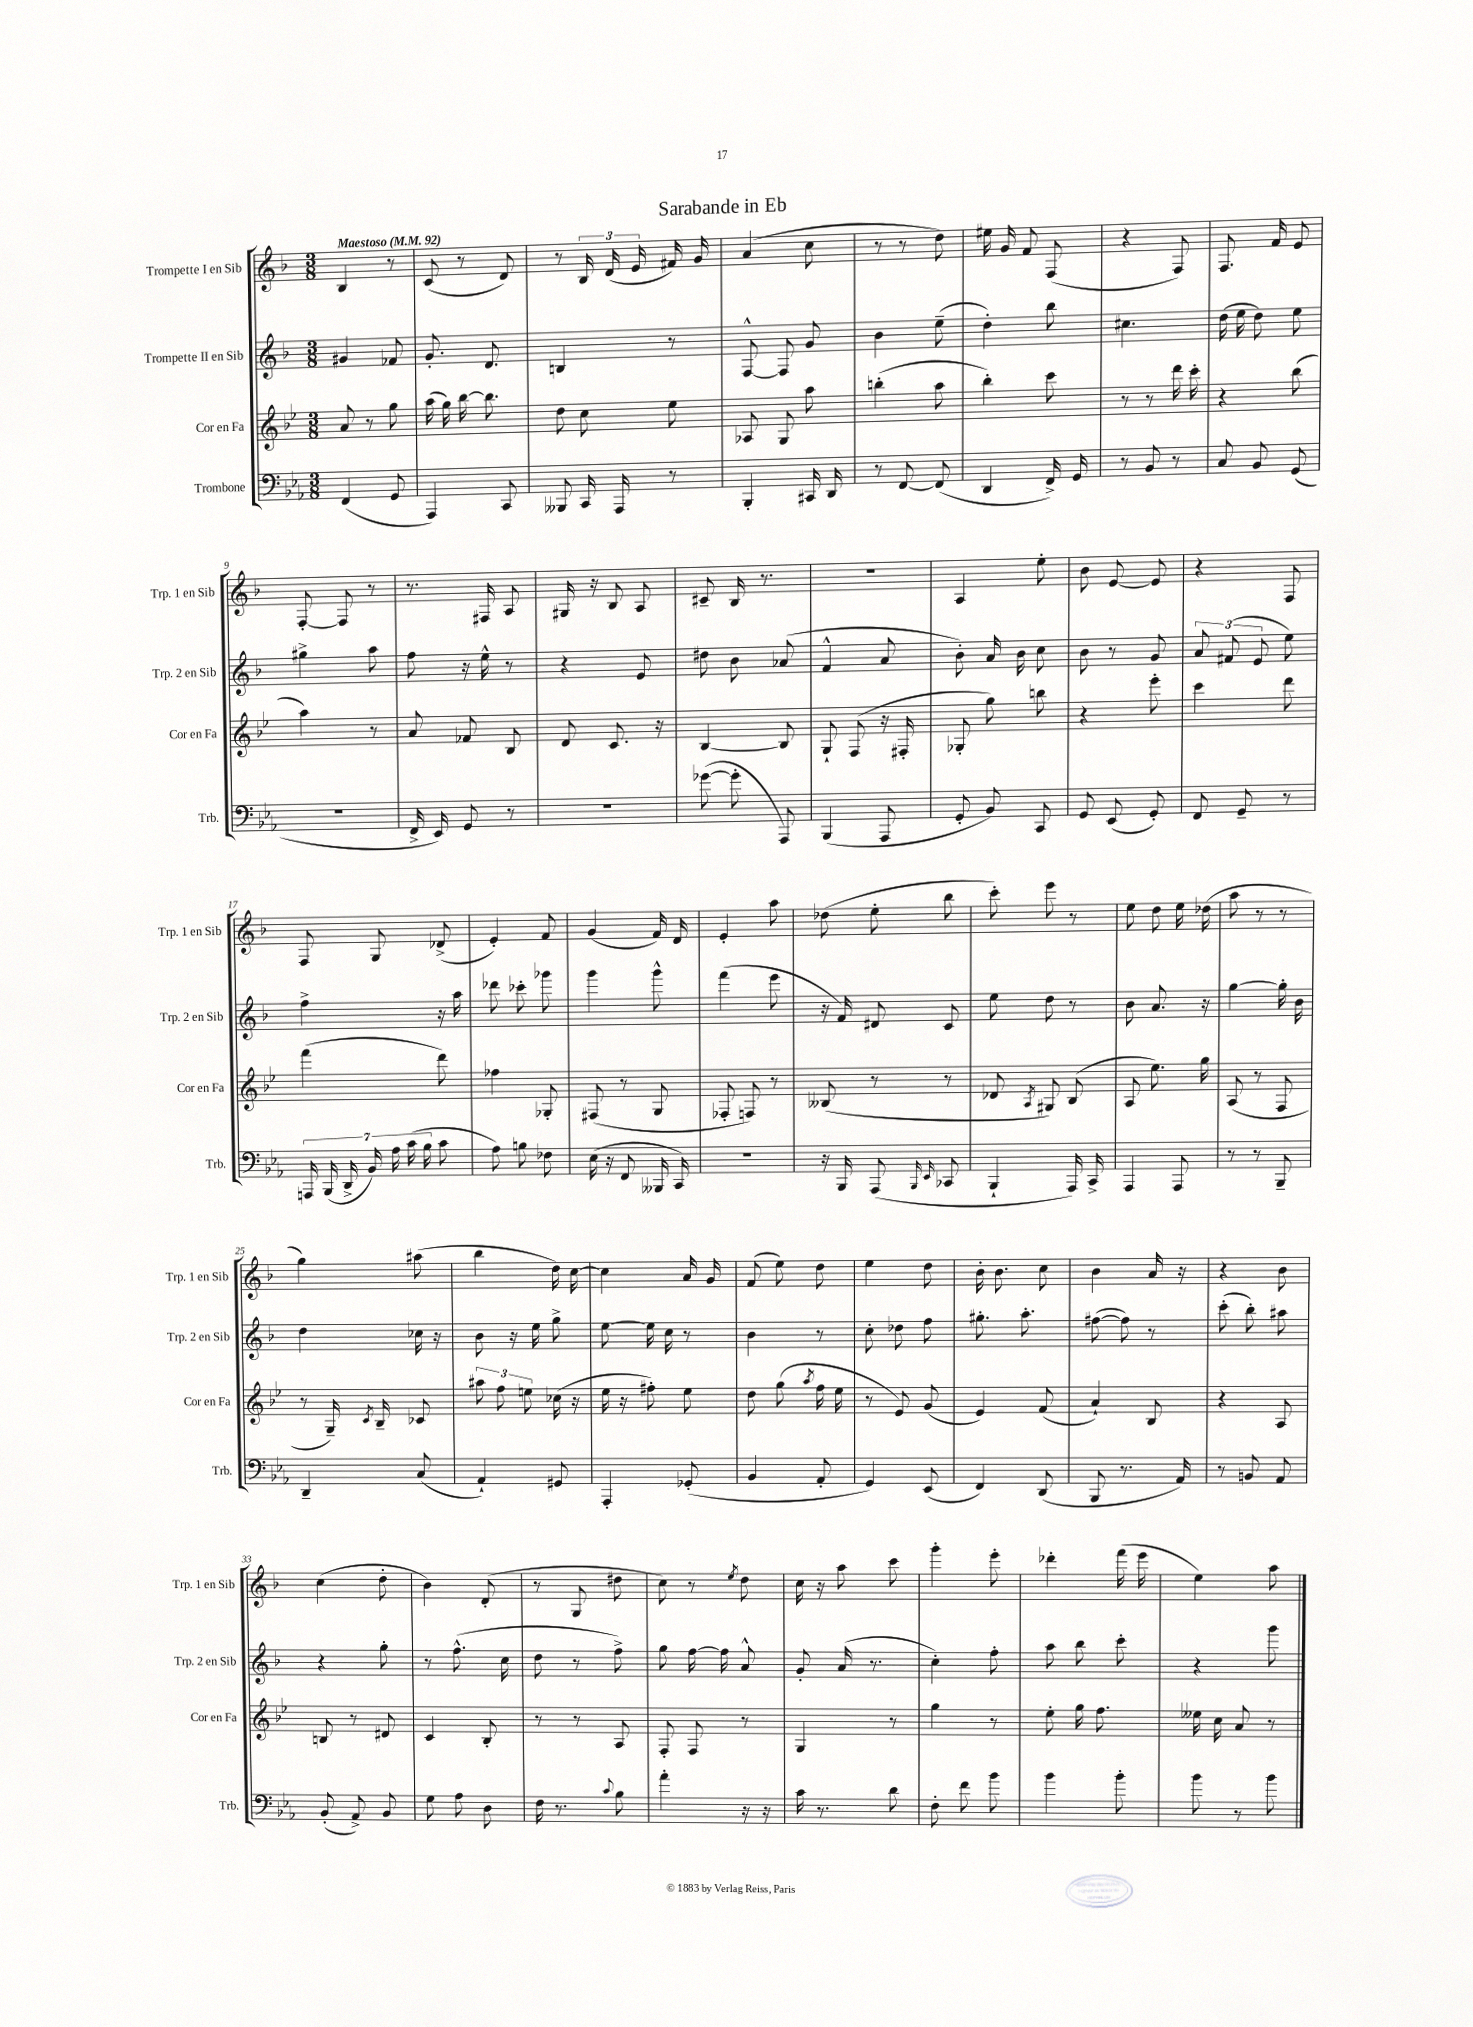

**kern	**kern	**kern	**kern
*staff4	*staff3	*staff2	*staff1
*clefF4	*clefG2	*clefG2	*clefG2
*k[b-e-a-]	*k[b-e-]	*k[b-]	*k[b-]
*M3/8	*M3/8	*M3/8	*M3/8
*MM92	*MM92	*MM92	*MM92
(4FF	8a	4g#	4B-
.	8r	.	.
8GG	8gg	8f-	8r
=	=	=	=
4AAA-)	(16aa	8.g'	(8c
.	16gg)	.	.
.	[16bb-	.	8r
.	8.bb-]	8.d	.
8CC	.	.	8d)
=	=	=	=
8BBB--	8dd	4B	8r
16CC	8cc	.	24B-
.	.	.	(24d
16AAA-	.	.	.
.	.	.	24e
8r	8ee-	8r	16f#)
.	.	.	16g
=	=	=	=
4BBB-'	8A-	[8F^^	(4a
.	8G	8F]	.
16CC#	8aa	8g	8cc
16DD	.	.	.
=	=	=	=
8r	(4bb'	4b-	8r
[8FF	.	.	8r
(8FF]	8aa	(8ee~	8dd)
=	=	=	=
4DD	4bb-')	4dd')	16ee#
.	.	.	16g
.	.	.	8f
16FF^)	8ccc	8bb-	(8F
16GG	.	.	.
=	=	=	=
8r	8r	4.cc#	4r
8BB-	8r	.	.
8r	16ddd	.	8F)
.	16ccc'	.	.
=	=	=	=
8C	4r	(16dd	8.F
.	.	16ee	.
8BB-	.	8dd)	.
.	.	.	16f
(8GG	(8bb-	8ee	8e
=	=	=	=
4.r	4aa)	4gg#^	[8F'
.	.	.	8F]
.	8r	8aa	8r
=	=	=	=
16FF^	8a	8ff	8.r
16EE-)	.	.	.
8GG	8f-	16r	.
.	.	16ee^^	16F#
8r	8B-	8r	8A
=	=	=	=
4.r	8d	4r	16G#
.	.	.	16r
.	8.c	.	8B-
.	.	8e	8A
.	16r	.	.
=	=	=	=
([8g-	[4B-	8dd#	8c#~
8g-']	.	8b-	16B-
.	.	.	8.r
8AAA-)	8B-]	(8a-	.
=	=	=	=
(4BBB-	8G`	4f^^	4.r
.	(8F	.	.
8AAA-	16r	8a	.
.	16F#'	.	.
=	=	=	=
8GG'	8G-'	8b-')	4A
8BB-)	8gg)	16a	.
.	.	16b-	.
8CC	8bb	8cc	8ee'
=	=	=	=
8GG	4r	8b-	8b-
(8EE-	.	8r	[8e
8GG')	8eee-'	8g	8e]
=	=	=	=
8FF	4ccc	12a	4r
.	.	(12f#	.
8GG~	.	.	.
.	.	12e	.
8r	8ddd	8ee)	8F
=	=	=	=
28AAA	(4fff	4ff^	8F
(28BBB-	.	.	.
28DD^	.	.	.
28BB-)	.	.	.
.	.	.	8G
28A-	.	.	.
(28c	.	.	.
28B-	.	.	.
8c	8ddd)	16r	(8d-^
.	.	16aa	.
=	=	=	=
8A-)	4ff-	8ddd-	4e')
8B	.	8ccc-'	.
8F-	8G-'	8ggg-	8f
=	=	=	=
(16E-	(8F#	4ggg	(4g
16r	.	.	.
8FF	8r	.	.
16BBB--	8G	8ggg^^	16f)
16CC)	.	.	16d
=	=	=	=
4.r	8F-'	(4fff	4e'
.	8F)	.	.
.	8r	8eee	8aa
=	=	=	=
16r	(8B--	16r	(8dd-
16BBB-	.	16f)	.
(8AAA-	8r	8d#	8ee'
16qqBBB-	.	.	.
16qqEE-	.	.	.
8CC-	8r	8c	8bb-
=	=	=	=
4BBB-`	8d-	8ee	8ccc')
.	8qA	.	.
.	8G#)	8dd	8eee
16AAA-)	(8B-	8r	8r
16CC^	.	.	.
=	=	=	=
4AAA-	8A	8b-	8ee
.	8.ee-)	8.a	8dd
8AAA-	.	.	16ee
.	16gg	16r	(16dd-
=	=	=	=
8r	(8A	[4gg	8aa
8r	8r	.	8r
8BBB-~	8F	16gg']	8r
.	.	16b-	.
=	=	=	=
4DD~	8r	4dd	4gg)
.	16G~)	.	.
.	8qc	.	.
.	16B-~	.	.
(8C	8c-	16cc-	(8aa#
.	.	16r	.
=	=	=	=
4AA-`)	12aa#	8b-	4bb-
.	12ff	.	.
.	.	16r	.
.	12ee	.	.
.	.	16ee	.
8GG#	(16cc-	8gg^	16dd)
.	16r	.	[16cc
=	=	=	=
4AAA-'	16ee-	[8ee	4cc]
.	16r	.	.
.	8ff#')	16ee]	.
.	.	16cc	.
(8GG-'	8ee-	8r	16a
.	.	.	16g
=	=	=	=
4BB-	8dd	4b-	(8f
.	(8gg	.	8ee)
.	8qaa	.	.
8AA-'	16ff	8r	8dd
.	16ee-	.	.
=	=	=	=
4GG)	8r	8cc'	4ee
.	8e-)	8dd-	.
(8EE-	(8g	8ff	8dd
=	=	=	=
4FF)	4e-)	8.gg#'	16b-'
.	.	.	8.b-
.	.	8.aa'	.
(8DD	(8f	.	8cc
=	=	=	=
8BBB-	4a`)	([8ff#	4b-
8.r	.	8ff#])	.
.	8B-	8r	16a
16AA-)	.	.	16r
=	=	=	=
8r	4r	(8ccc'	4r
8BB	.	8bb-')	.
8AA-	8A	8aa#	8b-
=	=	=	=
(8BB-'	8B	4r	(4cc
8AA-^)	8r	.	.
8BB-	8d#	8gg'	8dd'
=	=	=	=
8G	4c	8r	4b-)
8A-	.	(8.ff^^	.
8D	8B-'	.	(8d'
.	.	16cc	.
=	=	=	=
16F	8r	8dd	8r
8.r	.	.	.
.	8r	8r	8G
8qqc	.	.	.
8B-	8A	8ff^)	8dd#
=	=	=	=
4a-'	8F'	8gg	8cc)
.	8F	[16ff	8r
.	.	16ff]	.
.	.	.	8qee
16r	8r	8a^^	8dd
16r	.	.	.
=	=	=	=
16c	4G	8g'	16cc
8.r	.	.	16r
.	.	(16a	8aa
.	.	8.r	.
8d	8r	.	8ccc
=	=	=	=
8F'	4gg	4cc')	4ggg'
8f	.	.	.
8b-	8r	8ff'	8eee'
=	=	=	=
4b-	8ee-'	8aa	4ddd-'
.	16gg	8bb-	.
.	8.ff	.	.
8b-'	.	8ccc'	(16fff
.	.	.	16eee
=	=	=	=
8b-	16ee--	4r	4ee)
.	16cc	.	.
8r	8a	.	.
8b-	8r	8ggg	8aa
==	==	==	==
*-	*-	*-	*-
